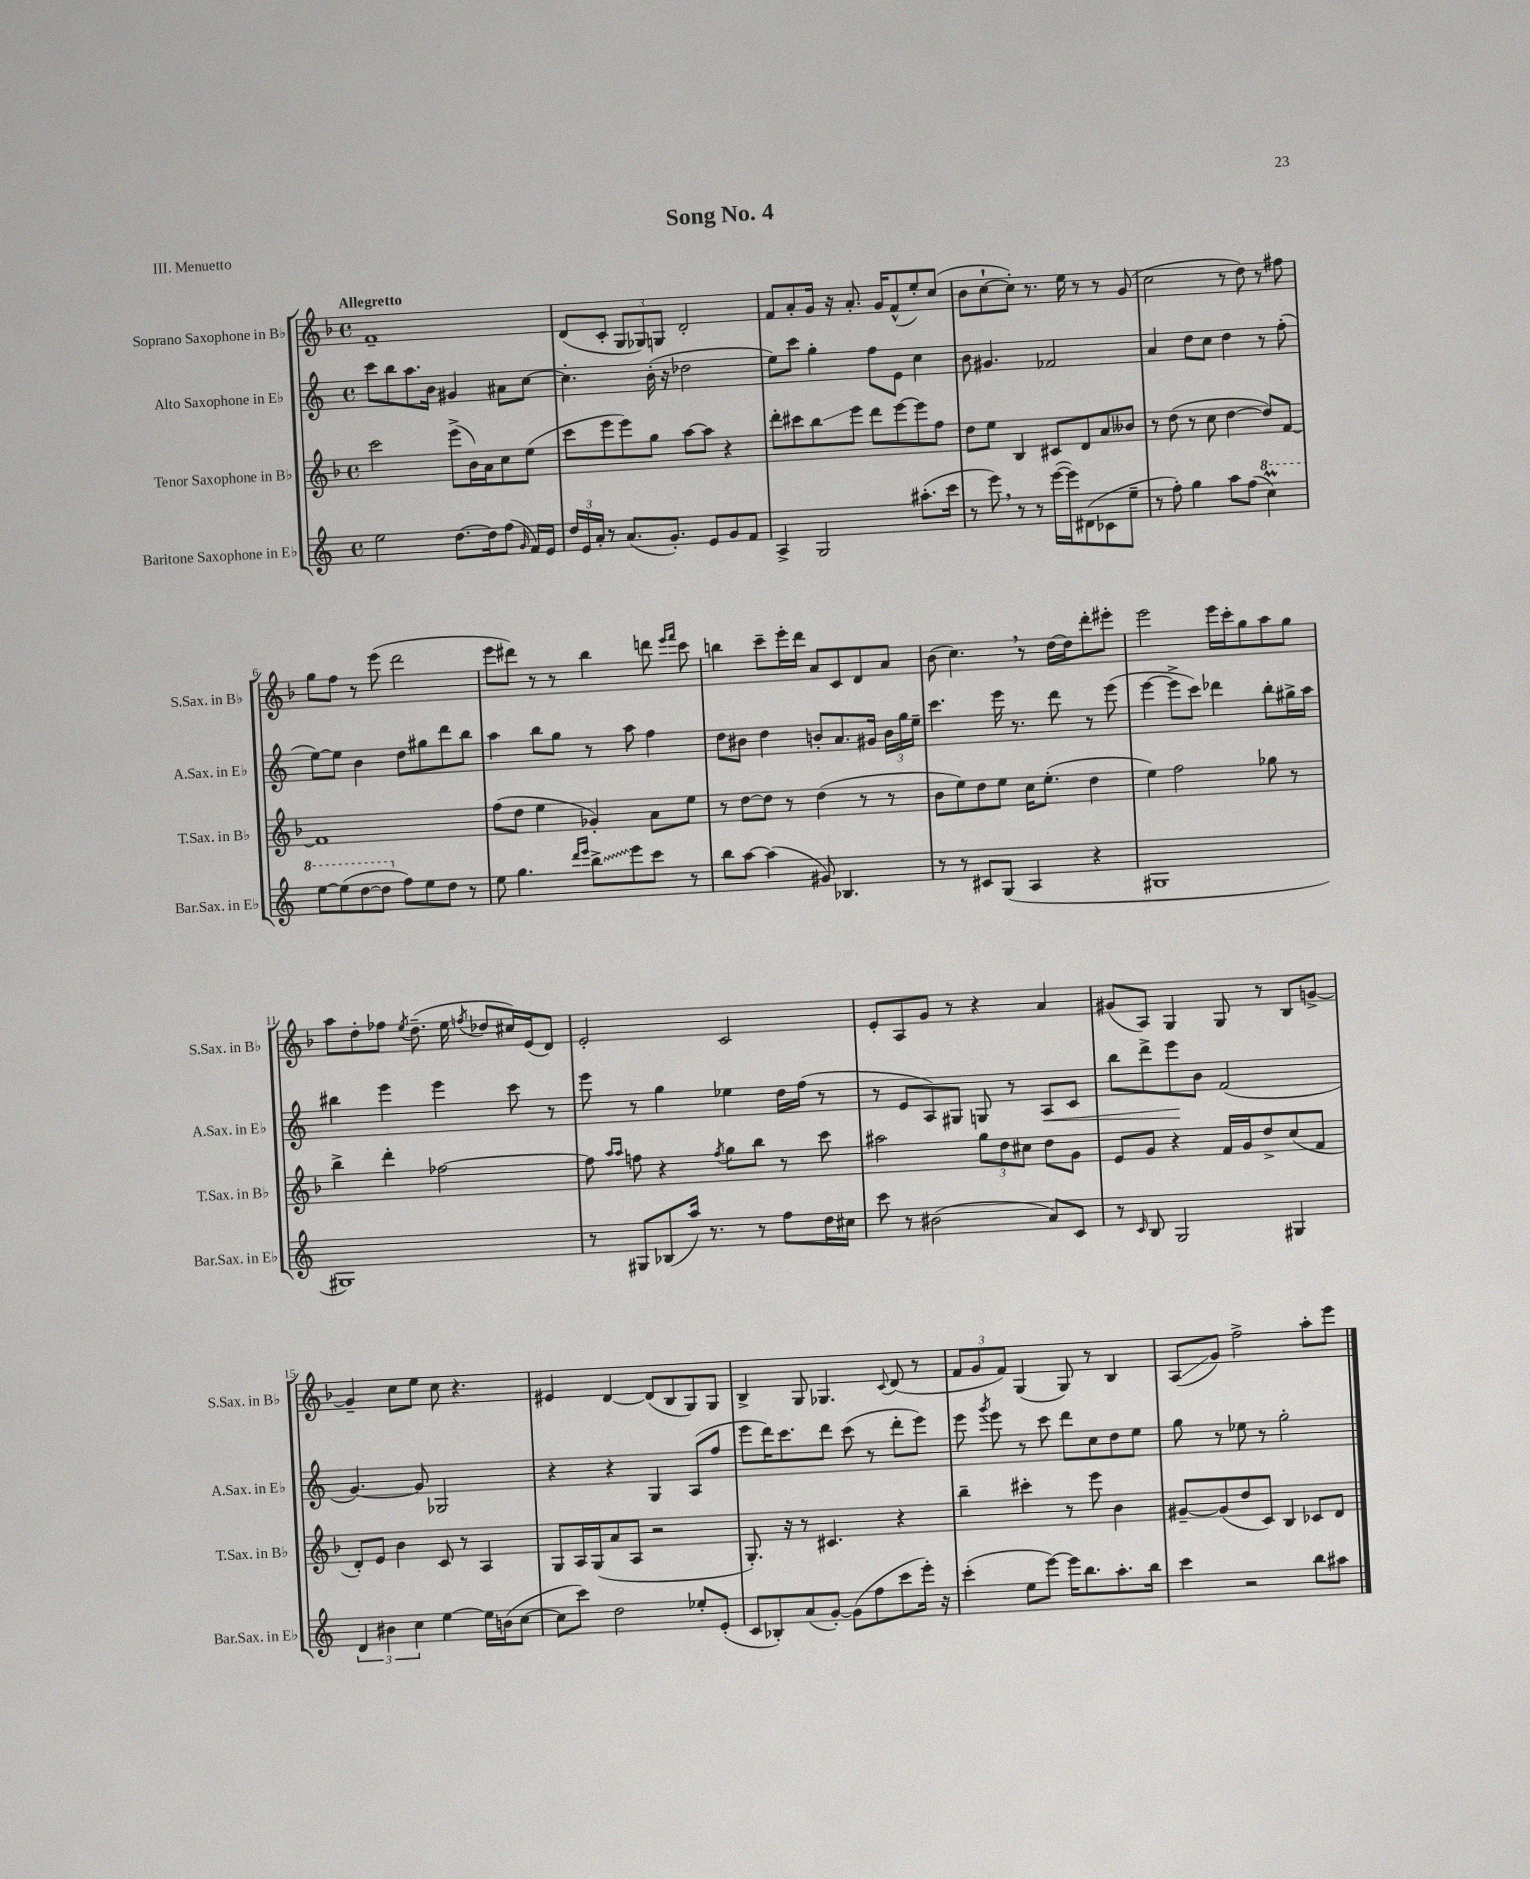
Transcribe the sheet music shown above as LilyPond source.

\header { title = "Song No. 4" piece = "III. Menuetto" }
<<
\new StaffGroup <<
\new Staff = "s0" \with { instrumentName = "Soprano Saxophone in Bb" shortInstrumentName = "S.Sax. in Bb" } {
    \clef treble \key f \major \defaultTimeSignature \time 4/4 \tempo "Allegretto"
    \autoBeamOff f'1-- |
    d'8[( c'8]-. \tuplet 3/2 { g8[ ges8) g8] } d'2-. |
    f'8[ a'8-. g'16] r16 a'8.-. g'16[ f'8-^( e''8-.) c''8]( |
    bes'8[ c''8~-! c''8]-.) r8. e''16 r8 r8 g'8( |
    c''2 r8 d''8) r8 fis''8 |
    g''8[ f''8] r8 e'''8( d'''2 |
    e'''8[ dis'''8]) r8 r8 bes''4 d'''8 \grace { e'''16[ f'''16] } c'''8 |
    b''4 c'''8[-- e'''16-. d'''16] a'8[ c'8 d'8 a'8] |
    bes'8( c''4.) \breathe r8 d''16[~ d''16 d'''8-. eis'''8]-. |
    e'''2 e'''16[ c'''16-. g''8 a''8 g''8] |
    a''8[ d''8-. fes''8] \acciaccatura { e''8 } d''8.--( e''16 \acciaccatura { f''8 } des''8[ cis''16) e'16( d'8]) |
    e'2-. c'2 |
    e'8[-. a8 g'8] r8 r4 a'4 |
    gis'8[( a8]) g4 g8 r8 bes8[ g'8]~-> |
    g'4-- c''8[ e''8] c''8 r4. |
    eis'4 d'4~ d'8[( bes8 g8) g8] |
    bes4-> g8 ges4. \appoggiatura { c'8 } d'8( r8 |
    \tuplet 3/2 { f'8[ g'8 f'8]) } g4( g8) r8 bes4 |
    a8[\glissando( g'8]) f''2-> a''8[-. e'''8] \bar "|." |
}
\new Staff = "s1" \with { instrumentName = "Alto Saxophone in Eb" shortInstrumentName = "A.Sax. in Eb" } {
    \clef treble \key c \major \defaultTimeSignature \time 4/4
    \autoBeamOff c'''8[ b''8 a''8. b'16] gis'4 ais'8[ c''8]~ |
    c''4.-. b'16-.( r16 des''2 |
    e''8[) c'''8] g''4-. f''8[ e'8] c''4 |
    b'8 gis'4. fes'2 |
    a'4 d''8[ c''8] d''4 r8 f''8-.( |
    e''8[~) e''8] b'4 d''8[ gis''8 d'''8 b''8] |
    a''4 b''8[ g''8] r8 a''8 f''4 |
    d''8[ bis'8] d''4 b'8[-. a'8. gis'16] \tuplet 3/2 { b'16[ g''16 e''16]-- } |
    c'''4. e'''16 r8. d'''8 r8 e'''8( |
    e'''4~ e'''8[-> c'''8]) des'''4 b''8[-. gis''16-> a''16] |
    bis''4 e'''4 e'''4 c'''8 r8 |
    e'''8 r8 g''4 ees''4 d''16[ f''16]( r8 |
    r8 e'8[ a8) gis8] g8 r8 a8[\< c'8] |
    b''8[ d'''8-> e'''8\! b'8] f'2( |
    g'4.~) g'8 ges2 |
    r4 r4 g4 a8[( f''8] |
    e'''8[ d'''16) c'''8. d'''8] c'''8( r8 d'''8[-. e'''8]) |
    e'''8 \acciaccatura { g'''8 } e'''8 r8 c'''8 d'''8[ c''8 d''8 e''8] |
    g''8 r8 ees''8 r8 g''2-. \bar "|." |
}
\new Staff = "s2" \with { instrumentName = "Tenor Saxophone in Bb" shortInstrumentName = "T.Sax. in Bb" } {
    \clef treble \key f \major \defaultTimeSignature \time 4/4
    \autoBeamOff c'''2 e'''8[->( bes'16) a'16 c''8 e''8]( |
    c'''8[ e'''8 e'''8) g''8] a''8[~ a''8] r4 |
    d'''8[-. cis'''8 bes''8\glissando e'''8] d'''8[ e'''8~ e'''8 f''8] |
    d''8[ e''8] bes4 cis'8[ d'8 a'8 beses'8] |
    r8 d''8( r8 c''8 d''4~ d''8[) f'8]~ |
    f'1 |
    f''8[( d''8] e''4 ges'4-.) a'8[ e''8] |
    r8 d''8[~ d''8] r8 d''4( r8 r8 |
    bes'8[ e''8) d''8 e''8] c''16[ e''8.]-.( d''4 |
    e''4) f''2 ges''8 r8 |
    bes''4-> d'''4-. fes''2~ |
    fes''8 \grace { a''16[ a''16] } f''8 r4 \acciaccatura { f''8 } g''8[ bes''8] r8 c'''8 |
    ais''2 \tuplet 3/2 { g''8[ d''8 cis''8] } d''8[ g'8] |
    e'8[ g'8] r4 f'16[ g'16 d''8-> c''8( f'8] |
    d'8[-.) e'8] bes'4 c'8 r8 a4 |
    g8[ a16 g16( a'8 a8] r2 |
    g8.-.) r16 r8 cis'4. r4 |
    bes''4-- cis'''4-. r8 e'''8 bes'4 |
    gis'8[~-- gis'8( d''8 c'8]) bes4 ces'8[ d'8] \bar "|." |
}
\new Staff = "s3" \with { instrumentName = "Baritone Saxophone in Eb" shortInstrumentName = "Bar.Sax. in Eb" } {
    \clef treble \key c \major \defaultTimeSignature \time 4/4
    \autoBeamOff e''2 d''8.[~ d''16 f''8]( \grace { g'16 } f'16[) e'16] |
    \tuplet 3/2 { d''16[ e'16 a'16]-. } r8 a'8.[( g'8.]-.) e'8[ g'8 f'8] |
    a4-> g2 ais''8.[-.( c'''16] |
    r8 e'''8) \breathe r8 r8 e'''16[~( e'''16) dis'8( ces'8 e''8]-- |
    r8 f''8-.) g''4 a''8[ f''8]( \ottava #1 c'''4\prall) |
    e'''8[~ e'''8( d'''8~ d'''8] \ottava #0 f''8[) e''8 d''8] r8 |
    e''8 g''4. \grace { d'''16[ e'''16] } \once \override Glissando.style = #'zigzag b''8[->\glissando e'''8 c'''8] r8 |
    b''8[ a''8]~ a''4( gis'8) bes4. |
    r8 r8 cis'8[ g8]( a4 r4 |
    gis1 |
    gis1) |
    r8 gis8[ bes8( a''16]) r8. r8 f''8[ d''16 cis''16] |
    c'''8 r8 bis'2( a'8[) c'8] |
    r8 \grace { c'16 } b8 g2 gis4 |
    \tuplet 3/2 { d'4 bis'4 c''4 } e''4~ e''16[ b'16( c''8]~ |
    c''8[ c'''8]) d''2 ees''8[-. e'8]-.( |
    c'8[ bes8-.) a'8( g'8]~-.) g'8[( f''8 c'''8 e'''16]-.) r16 |
    c'''4-.( e''8[ e'''8]~) e'''16[ b''8. a''8.-. b''16] |
    c'''4 r2 b''8[ ais''8] \bar "|." |
}
>>
>>
